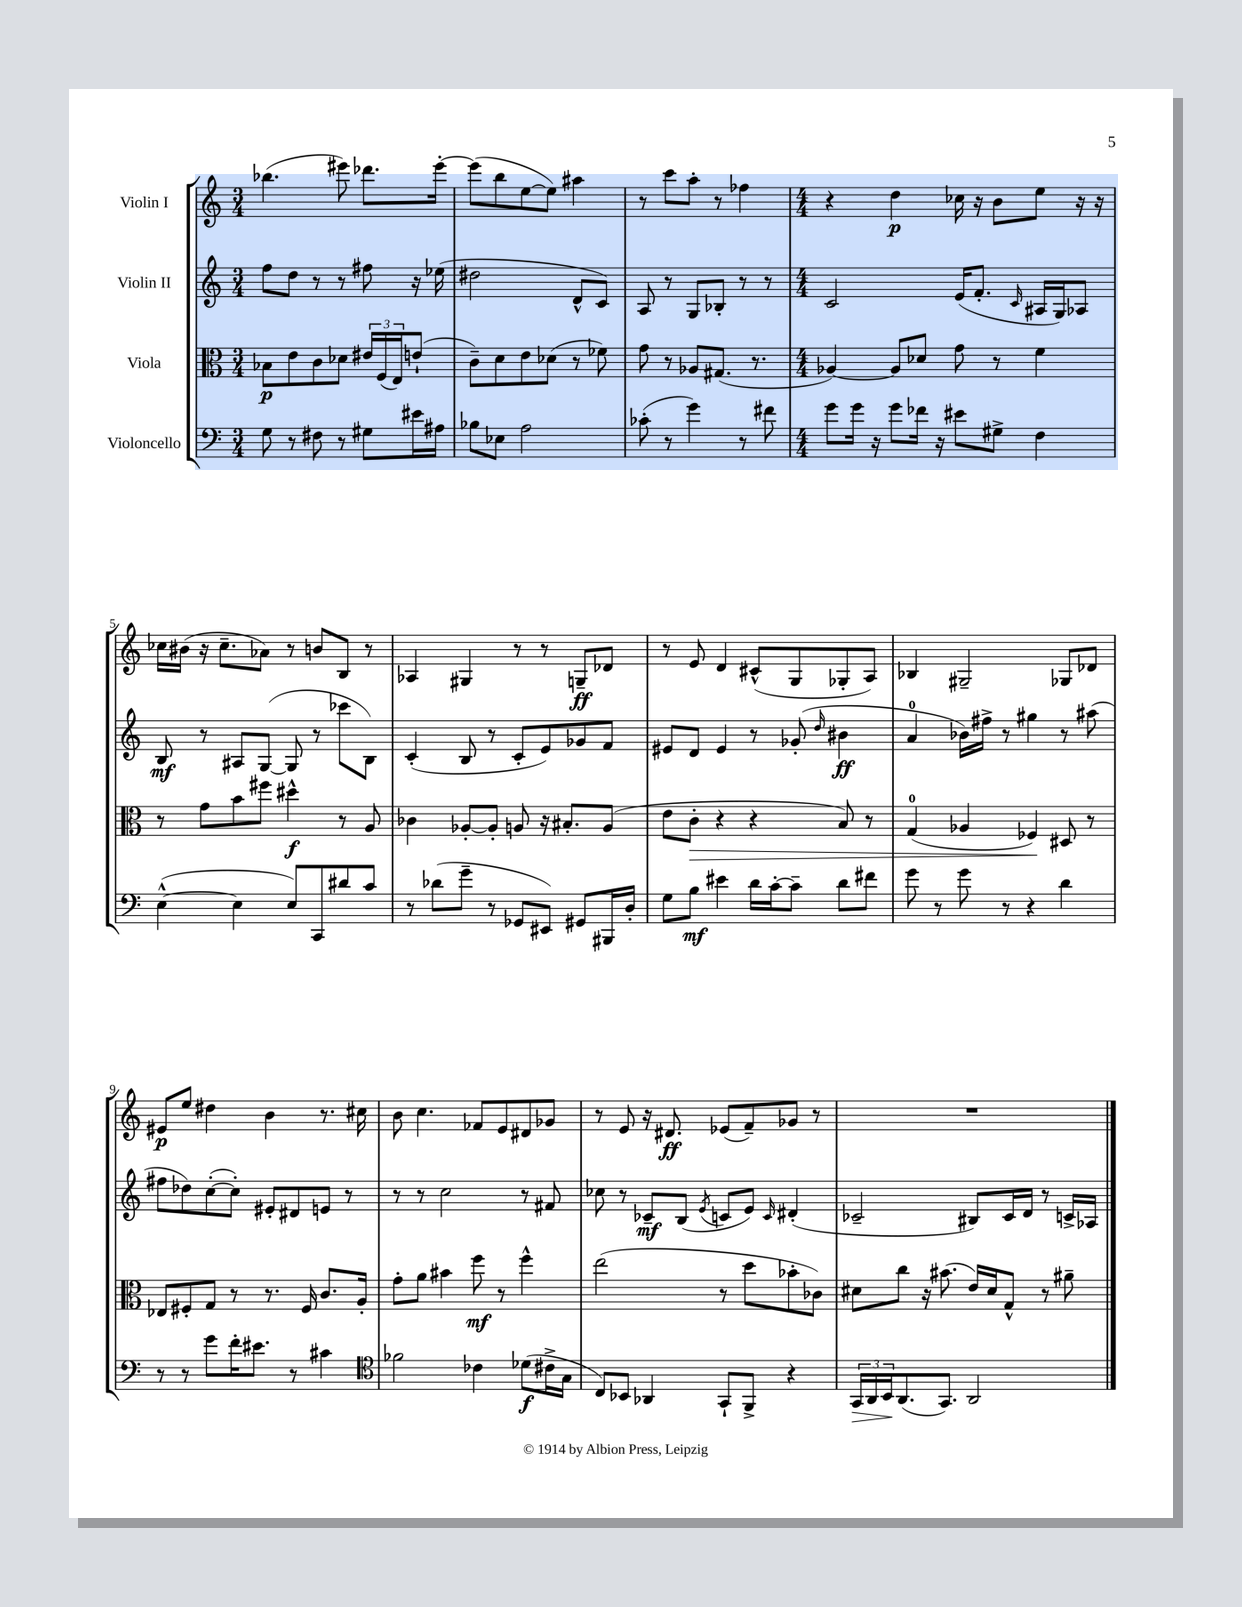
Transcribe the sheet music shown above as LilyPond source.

<<
\new StaffGroup <<
\new Staff = "s0" \with { instrumentName = "Violin I" } {
    \clef treble \key c \major \numericTimeSignature \time 3/4
    bes''4.( eis'''8) des'''8. eis'''16~-. |
    eis'''8( b''8 e''8~ e''8) ais''4 |
    r8 c'''8 a''8-. r8 fes''4 |
    \numericTimeSignature \time 4/4 r4 d''4\p ces''16 r16 b'8 e''8 r16 r16 |
    ces''16 bis'16( r16 ces''8.-- aes'8) r8 b'8 b8 r8 |
    aes4 gis4 r8 r8 g8--\ff des'8 |
    r8 e'8 d'4 cis'8-^( g8 ges8-. a8) |
    bes4 gis2-- ges8 des'8 |
    eis'8\p e''8 dis''4 b'4 r8. cis''16 |
    b'8 c''4. fes'8 e'8 dis'8 ges'8 |
    r8 e'8 r16 dis'8.\ff ees'8( f'8--) ges'8 r8 |
    R1 \bar "|." |
}
\new Staff = "s1" \with { instrumentName = "Violin II" } {
    \clef treble \key c \major \numericTimeSignature \time 3/4
    f''8 d''8 r8 r8 fis''8 r16 ees''16( |
    dis''2 d'8-^ c'8) |
    a8 r8 g8 bes8-. r8 r8 |
    \numericTimeSignature \time 4/4 c'2 e'16( f'8.-. \grace { c'16 } ais16 g16) aes8 |
    b8\mf r8 ais8 g8~( g8 r8 ces'''8 b8) |
    c'4-.( b8 r8 c'8-. e'8) ges'8 f'8 |
    eis'8 d'8 eis'4 r8 ges'8-.( \grace { d''16 } bis'4\ff |
    a'4-0 bes'16) fis''16-> r8 gis''4 r8 ais''8( |
    fis''8 des''8) c''8~-.( c''8-.) eis'8-. dis'8 e'8 r8 |
    r8 r8 c''2 r8 fis'8 |
    ces''8 r8 ces'8--\mf b8( \acciaccatura { e'8 } c'8 e'8) \grace { c'16 } dis'4-.( |
    ces'2-- bis8) ces'16 d'16 r8 c'16-> aes16 \bar "|." |
}
\new Staff = "s2" \with { instrumentName = "Viola" } {
    \clef alto \key c \major \numericTimeSignature \time 3/4
    bes8\p e'8 c'8 des'8 \tuplet 3/2 { eis'16 f16( e16) } e'8-!( |
    c'8--) d'8 e'8 des'8( r8 fes'8) |
    g'8 r8 aes8 gis8.( r8. |
    \numericTimeSignature \time 4/4 aes4~) aes8 des'8 g'8 r8 f'4 |
    r8 g'8 b'8 fis''8 dis''4-^\f r8 a8 |
    ces'4 aes8~-. aes8-. a8 r16 bis8.-. a8( |
    e'8 c'8-.\> r4 r4 b8) r8 |
    g4-0( aes4 fes4\!) dis8 r8 |
    ees8 fis8-. g8 r8 r8. fis16 c'8. a16-. |
    g'8-. a'8 bis'4 f''8\mf r8 f''4-^ |
    e''2( r8 d''8 bes'8-. ces'8) |
    dis'8 c''8 r16 bis'8.( e'16) dis'16 g8-^ r8 ais'8-- \bar "|." |
}
\new Staff = "s3" \with { instrumentName = "Violoncello" } {
    \clef bass \key c \major \numericTimeSignature \time 3/4
    g8 r8 fis8 r8 gis8 eis'16 ais16 |
    bes8 ees8 a2 |
    ces'8-.( r8 g'4) r8 fis'8 |
    \numericTimeSignature \time 4/4 g'8 g'16 r16 g'8 fes'16 r16 eis'8 gis8-> f4 |
    e4~-^( e4 e8) c,8 dis'8 c'8 |
    r8 des'8( g'8-- r8 ges,8 eis,8) gis,8 bis,,16 d16-. |
    g8 b8\mf eis'4 d'16 c'16~-. c'8-- d'8 fis'8 |
    g'8 r8 g'8 r8 r4 d'4 |
    r8 r8 g'8 f'16-. eis'8. r8 cis'4 |
    \clef tenor fes'2 ces'4 des'8\f( cis'16-> g16 |
    c8) bes,8 aes,4 g,8-! f,8-> r4 |
    \tuplet 3/2 { g,16\> a,16 b,16\! } a,8.( g,8.) a,2 \bar "|." |
}
>>
>>
